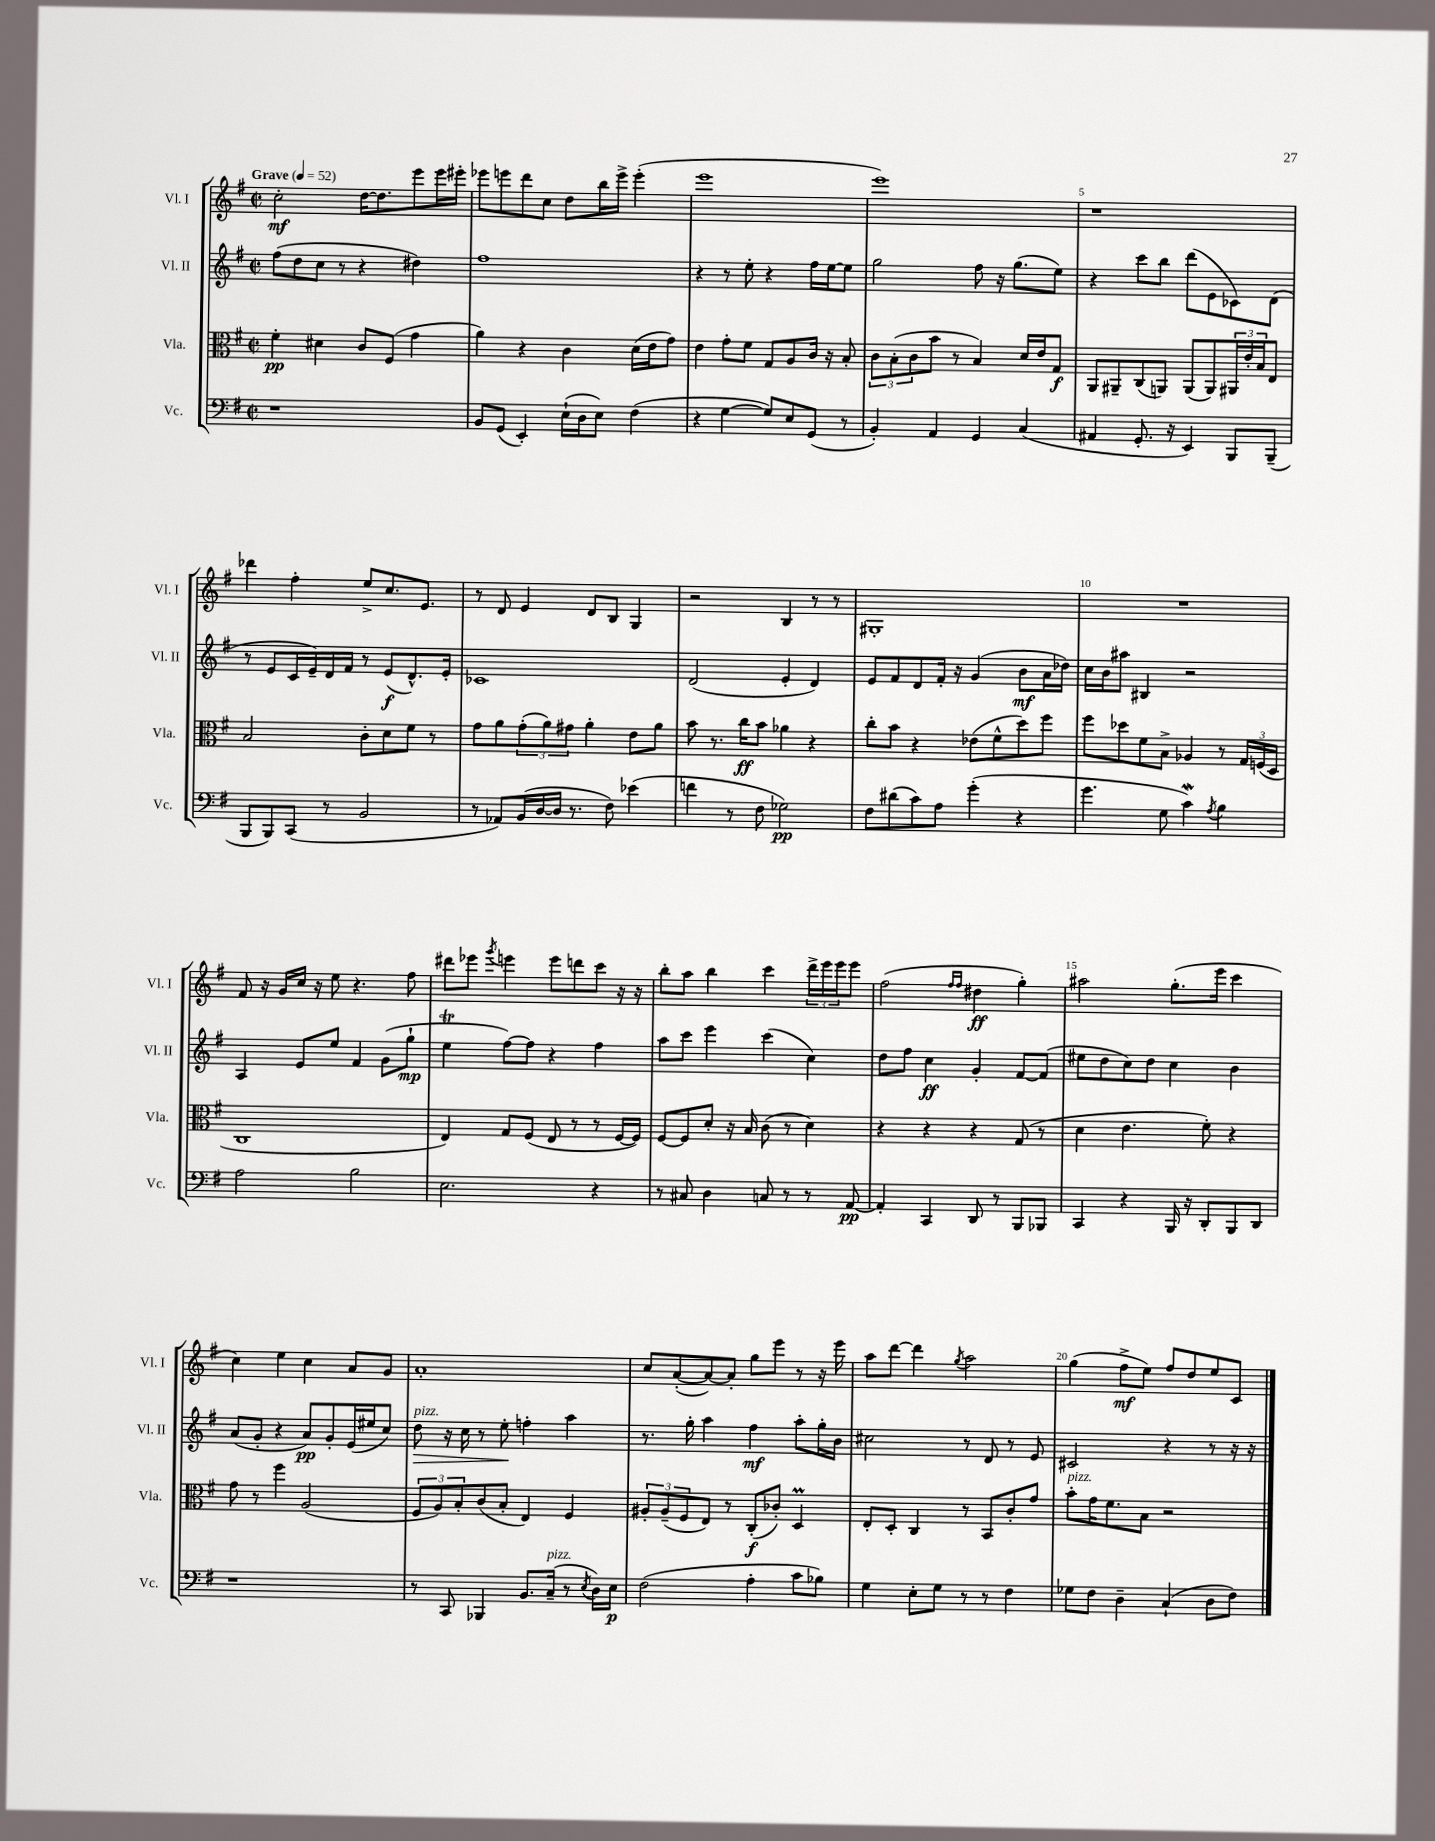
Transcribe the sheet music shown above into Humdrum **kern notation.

**kern	**kern	**kern	**kern
*staff4	*staff3	*staff2	*staff1
*clefF4	*clefC3	*clefG2	*clefG2
*k[f#]	*k[f#]	*k[f#]	*k[f#]
*M2/2	*M2/2	*M2/2	*M2/2
*met(c|)	*met(c|)	*met(c|)	*met(c|)
*MM52	*MM52	*MM52	*MM52
1r	4f#'\	(8ff#\L	2cc'\
.	.	8dd\	.
.	4d#\	8cc\J	.
.	.	8r	.
.	8c/L	4r	[16dd\LK
.	.	.	8.dd\]
.	(8F#/J	.	.
.	4g\	4dd#\)	8eee\
.	.	.	16eee\L
.	.	.	16eee#'\JJ
=	=	=	=
8BB/L	4a\)	1ff#	8eee-\L
(8GG/J	.	.	8eee\
4EE'/)	4r	.	8ddd\
.	.	.	8cc\J
(16E`\LL	4c\	.	8dd\L
16D\J	.	.	.
8E\J)	.	.	16bb\L
.	.	.	16eee^\JJ
(4F#\	(16d\LL	.	(4eee'\
.	16e\J	.	.
.	8g\J)	.	.
=	=	=	=
4r	4e\	4r	1eee
[4G\	8g'\L	8r	.
.	8f#\J	8ee'\	.
8G/]L)	8G/L	4r	.
8E/	8A/	.	.
(8GG/J	16c/Jk	16ff#\LL	.
.	16r	[16ee\J	.
8r	8B'/	8ee\]J	.
=	=	=	=
4BB'/)	12c\L	2gg\	1eee)
.	(12B'\	.	.
.	12c\	.	.
4AA/	8b\J	.	.
.	8r	.	.
4GG/	4B/)	8ff#\	.
.	.	16r	.
.	.	(8.gg\L	.
(4C/	16d/LL	.	.
.	16e/J	.	.
.	8G/J	8ee\J)	.
=	=	=	=
4AA#/	8AA/L	4r	1r
.	8AA#~/	.	.
8.GG'/	(8C/	8ccc\L	.
.	8AA/J)	8bb\J	.
16r	.	.	.
4EE/)	(8AA/L	(8ddd\L	.
.	8AA/)	8e\	.
8BBB/L	24AA#/L	8c-\)	.
.	24e'/	.	.
.	24B/J	.	.
(8BBB~/J	8E/J	(8d\J	.
=	=	=	=
8BBB/L	2B/	8r	4ddd-\
8BBB/)	.	8e/L	.
(8CC/J	.	16c/L	4ff#'\
.	.	16e~/)	.
8r	.	16d/	.
.	.	16f#/JJ	.
2BB/	8c'\L	8r	8ee^/L
.	8d\	(8e/L	8.cc/
.	8f#\J	8.d^^/)	.
.	.	.	8.e/J
.	8r	.	.
.	.	16e'/Jk	.
=	=	=	=
8r	8g\L	1c-	8r
8AA-/L)	8a\	.	8d/
(16BB/L	(12g'\	.	4e/
[16D/	.	.	.
.	12a\)	.	.
16D/]JJ	.	.	.
.	12g#\J	.	.
8.r	.	.	.
.	4a'\	.	8d/L
8F#\)	.	.	8B/J
(4e-\	8e\L	.	4G/
.	8a\J	.	.
=	=	=	=
4f\	8b\	(2d/	2r
.	8.r	.	.
8r	.	.	.
.	16cc\LK	.	.
8F#\	8b\J	.	.
2G-\)	4a-\	4e'/	4B/
.	4r	4d/)	8r
.	.	.	8r
=	=	=	=
8F#\L	8cc'\L	8e/L	1G#'
(8d#\	8b\J	8f#/	.
8c\)	4r	8d/	.
8A\J	.	16f#'/Jk	.
.	.	16r	.
(4g'\	(8e-\L	(4g/	.
.	8f#^^\	.	.
4r	8dd\)	8b\L	.
.	8ff#\J	16a\L	.
.	.	16dd-\JJ)	.
=	=	=	=
4.g\	8ff#\L	16cc\LL	1r
.	.	16b\J	.
.	8dd-\	8aa#\J	.
.	8f#\	4B#/	.
8G\	8B^\J	.	.
4c\)	4A-/	2r	.
8qA/	.	.	.
4B\	8r	.	.
.	24G/LL	.	.
.	(24F/	.	.
.	24D/JJ	.	.
=	=	=	=
2A\	1C	4A/	8f#/
.	.	.	16r
.	.	.	16g/LL
.	.	8e/L	16cc/JJ
.	.	.	16r
.	.	8ee/J	8ee\
2B\	.	4f#/	4.r
.	.	(8g\L	.
.	.	8gg`\J	8ff#\
=	=	=	=
2.E\	4E/)	4ee\	8ddd#\L
.	.	.	8eee-\J
.	.	.	8qggg/
.	8G/L	[8ff#\L)	4eee\
.	(8F#/J	8ff#\]J	.
.	8E/	4r	8eee\L
.	8r	.	8ddd\
4r	8r	4ff#\	8ccc\J
.	[16F#/LL	.	16r
.	16F#/]JJ)	.	16r
=	=	=	=
8r	[8F#/L	8aa\L	8bb'\L
8C#/	8F#/]	8ccc\J	8aa\J
4D\	8d'/J	4eee\	4bb\
.	16r	.	.
.	16B/	.	.
8C/	(8c\	(4ccc\	4ccc\
8r	8r	.	.
8r	4d\)	4cc\)	24ddd^\LL
.	.	.	24eee\
.	.	.	24eee\J
[8AA/	.	.	8eee\J
=	=	=	=
4AA'/]	4r	8dd\L	(2ff#\
.	.	8ff#\J	.
4CC/	4r	4cc\	.
.	.	.	16qqff#/LL
.	.	.	16qqff#/JJ
8DD/	4r	4g'/	4dd#\
8r	.	.	.
8BBB/L	(8G/	[8f#/L	4gg'\)
8BBB-/J	8r	(8f#/]J	.
=	=	=	=
4CC/	4d\	8ee#\L	2aa#\
.	.	8dd\	.
4r	4.e\	8cc\)	.
.	.	8dd\J	.
16BBB/	.	4cc\	(8.gg'\L
16r	.	.	.
8DD'/L	8f#'\)	.	.
.	.	.	16eee\Jk
8BBB/	4r	4b\	4ccc\
8DD/J	.	.	.
=	=	=	=
1r	8g\	(8a/L	4cc\)
.	8r	8g'/J	.
.	4ff#\	4r	4ee\
.	(2A/	8a/L)	4cc\
.	.	8g'/	.
.	.	(16e/L	8a/L
.	.	16ee#/J	.
.	.	8cc/J)	8g/J
=	=	=	=
8r	12F#/L	8dd\	1a'
.	12A/)	.	.
8CC/	.	16r	.
.	12B'/	.	.
.	.	16cc\	.
4BBB-/	(8c/	8r	.
.	8B'/J	8ee'\	.
8.BB/L	4E/)	4ff'\	.
(16C~/Jk	.	.	.
8r	4F#/	4aa\	.
8qE/	.	.	.
16D\LL)	.	.	.
16E\JJ	.	.	.
=	=	=	=
(2F#\	12A#'/L	8.r	8cc/L
.	(12A#~/	.	.
.	.	.	([8a'/
.	12F#/	.	.
.	.	16gg'\	.
.	8E/J)	4aa\	8a/_)
.	8r	.	8a'/]J
4A'\	(8C'/L	4ff#\	8gg\L
.	8c-'/J)	.	8eee\J
8c\L	4D/	8aa'\L	8r
8B-\J)	.	16gg'\L	16r
.	.	16b\JJ	16eee\
=	=	=	=
4G\	8E'/L	2cc#\	8aa\L
.	8D'/J	.	[8ddd\J
8E'\L	4C/	.	4ddd\]
8G\J	.	.	.
.	.	.	8qgg/
8r	8r	8r	2aa\
8r	8BB/L	8d/	.
4F#\	8c'/	8r	.
.	8g/J	8e/	.
=	=	=	=
8G-\L	8b'\L	2c#/	(4gg\
8F#\J	16g\K	.	.
.	8.f#\	.	.
4D~\	.	.	8ff#^\L
.	8B\J	.	8ee\J)
(4C`/	2r	4r	8ff#/L
.	.	.	8dd/
8D\L	.	8r	8ee/
8F#\J)	.	16r	8c/J
.	.	16r	.
==	==	==	==
*-	*-	*-	*-
